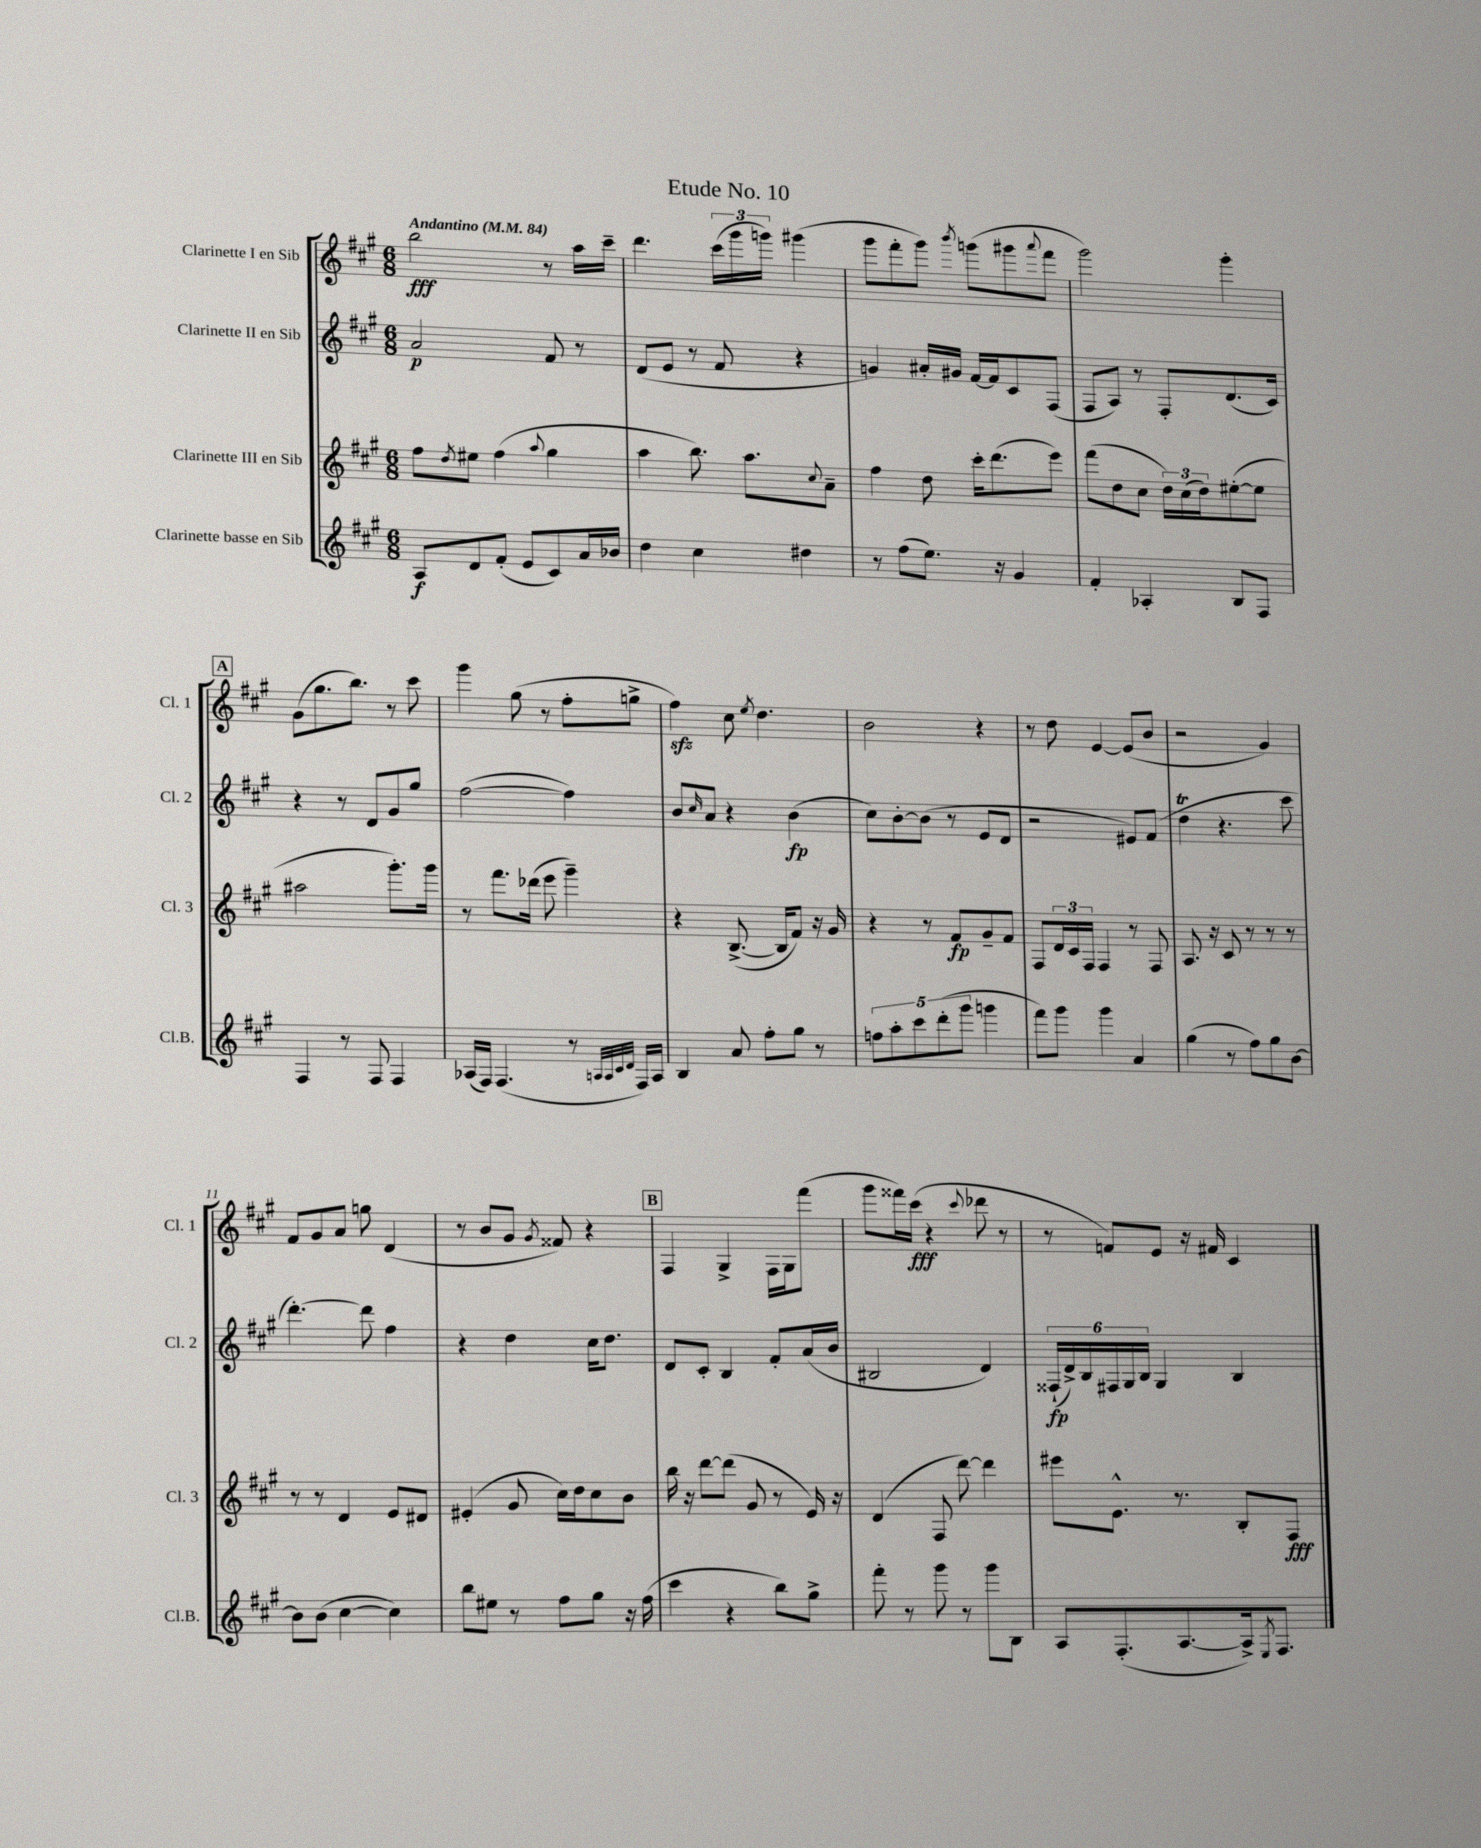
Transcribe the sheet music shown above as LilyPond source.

\header { title = "Etude No. 10" }
<<
\new StaffGroup <<
\new Staff = "s0" \with { instrumentName = "Clarinette I en Sib" shortInstrumentName = "Cl. 1" } {
    \clef treble \key a \major \numericTimeSignature \time 6/8 \tempo "Andantino" 4 = 84
    b''2\fff r8 a''16 cis'''16-- |
    d'''4. \tuplet 3/2 { cis'''16( gis'''16 g'''16) } gis'''4( |
    gis'''8 fis'''8-. gis'''8) \acciaccatura { b'''8 } g'''8( gis'''8 \appoggiatura { a'''8 } fis'''8 |
    gis'''2) gis'''4-. |
    \mark \markup { \box "A" } gis'8( gis''8. b''8.) r8 cis'''8 |
    gis'''4 gis''8( r8 fis''8-. g''8-> |
    fis''4\sfz) cis''8 \acciaccatura { e''8 } d''4. |
    b'2 r4 |
    r8 d''8 e'4~ e'8( b'8 |
    r2 gis'4) |
    fis'8 gis'8 a'8 g''8 d'4( |
    r8 b'8 gis'8 \acciaccatura { gis'8 } fisis'8) r4 |
    \mark \markup { \box "B" } fis4 gis4-> fis16 gis16 fis'''8( |
    gis'''8 fisis'''16) cis'''16\fff( r4 \appoggiatura { cis'''8 } des'''8 r8 |
    r8 f'8) e'8 r16 fis'16 cis'4 \bar "|." |
}
\new Staff = "s1" \with { instrumentName = "Clarinette II en Sib" shortInstrumentName = "Cl. 2" } {
    \clef treble \key a \major \numericTimeSignature \time 6/8
    a'2\p fis'8 r8 |
    d'8( e'8 r8 fis'8 r4 |
    g'4) ais'16-. gis'16 fis'16~ fis'16 cis'8 fis8( |
    fis8 a8) r8 fis8-. d'8.( cis'16) |
    \mark \markup { \box "A" } r4 r8 d'8 gis'8 gis''8 |
    fis''2~( fis''4) |
    b'8 \grace { cis''16 } a'8 r4 b'4\fp( |
    cis''8) b'8~-. b'8( r8 e'8 d'8 |
    r2 eis'8) fis'8( |
    d''4\trill r4. cis'''8 |
    d'''4.~-.) d'''8 fis''4 |
    r4 d''4 cis''16 d''8. |
    \mark \markup { \box "B" } d'8 cis'8-. b4 fis'8-. a'16( b'16 |
    bis2 d'4) |
    \tuplet 6/4 { fisis16-!\fp( d'16->) b16 fis16 gis16 b16 } gis4 b4 \bar "|." |
}
\new Staff = "s2" \with { instrumentName = "Clarinette III en Sib" shortInstrumentName = "Cl. 3" } {
    \clef treble \key a \major \numericTimeSignature \time 6/8
    fis''8 \acciaccatura { d''8 } eis''8 fis''4( \appoggiatura { a''8 } gis''4 |
    a''4 b''8.) a''8. \appoggiatura { cis''8 } a'8-- |
    fis''4 d''8 cis'''16-. d'''8.( e'''8) |
    fis'''8( d''8 cis''8 \tuplet 3/2 { d''16) cis''16( d''16) } eis''8~-.( eis''8 |
    \mark \markup { \box "A" } ais''2 gis'''8.-.) gis'''16 |
    r8 fis'''8. des'''16( e'''8 gis'''4--) |
    r4 b8.~->( b16 fis'8) r16 gis'16 |
    r4 r8 fis'8\fp gis'8-- fis'8 |
    fis8 \tuplet 3/2 { d'16 cis'16 fis16 } fis4 r8 fis8 |
    a8. r16 cis'8 r8 r8 r8 |
    r8 r8 d'4 e'8 dis'8 |
    eis'4-.( gis'8 cis''16) d''16 cis''8 b'8 |
    \mark \markup { \box "B" } b''16 r16 d'''8~ d'''8( gis'8 r8 e'16) r16 |
    d'4( fis8 d'''8~) d'''4 |
    eis'''8 e'8.-^ r8. b8-. fis8\fff \bar "|." |
}
\new Staff = "s3" \with { instrumentName = "Clarinette basse en Sib" shortInstrumentName = "Cl.B." } {
    \clef treble \key a \major \numericTimeSignature \time 6/8
    a8\f d'8 fis'8-.( e'8 cis'8) a'16 bes'16 |
    d''4 cis''4 dis''4 |
    r8 fis''8( e''8.) r16 gis'4 |
    fis'4-. aes4-. b8 fis8 |
    \mark \markup { \box "A" } fis4 r8 fis8 fis4 |
    aes16( fis16) fis4.( r8 \grace { a32 a32 cis'32 d'32 } fis16) a16 |
    b4 a'8 fis''8-. gis''8 r8 |
    \tuplet 5/4 { f''8 a''8-. cis'''8 d'''8-.( gis'''8 } g'''4 |
    fis'''8) gis'''8 gis'''4 a'4 |
    gis''4( r8 fis''8) gis''8 b'8~ |
    b'8 b'8( cis''4~ cis''4) |
    b''8 eis''8 r8 fis''8 gis''8 r16 fis''16( |
    \mark \markup { \box "B" } cis'''4 r4 b''8) gis''8-> |
    fis'''8-. r8 gis'''8 r8 gis'''8 b8 |
    a8 fis8.-.( a8.~ a16->) \acciaccatura { e8 } fis8. \bar "|." |
}
>>
>>
